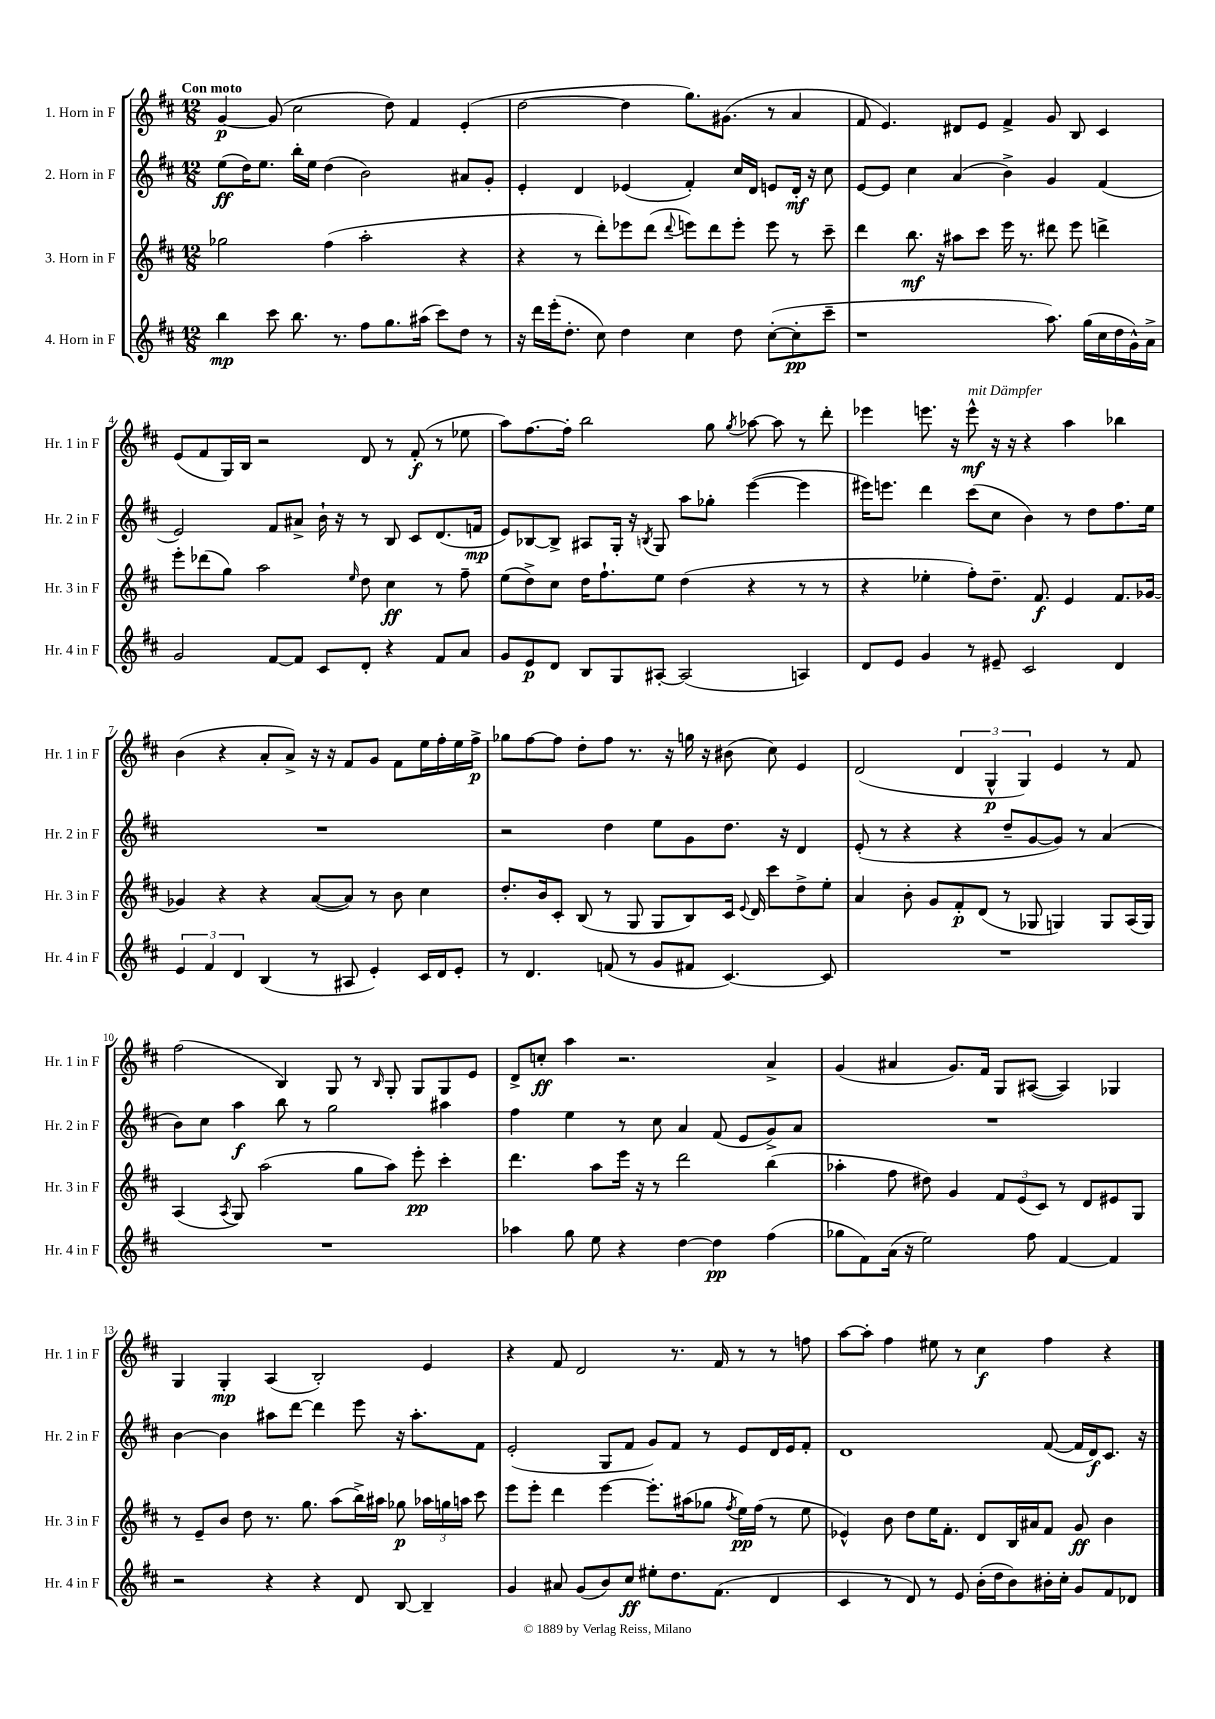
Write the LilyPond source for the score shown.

<<
\new StaffGroup <<
\new Staff = "s0" \with { instrumentName = "1. Horn in F" shortInstrumentName = "Hr. 1 in F" } {
    \clef treble \key d \major \numericTimeSignature \time 12/8 \tempo "Con moto"
    \autoBeamOff g'4~\p g'8( cis''2 d''8) fis'4 e'4-.( |
    d''2~ d''4 g''8.[) gis'8.]( r8 a'4 |
    fis'8 e'4.) dis'8[ e'8] fis'4-> g'8 b8 cis'4 |
    e'8[( fis'8 g16) b16] r2 d'8 r8 fis'8-.\f( r8 ees''8 |
    a''8[) fis''8.~ fis''16]-. b''2 g''8 \acciaccatura { g''8 } aes''8~ aes''8 r8 d'''8-. |
    ees'''4 e'''8. r16 e'''8-^\mf^\markup { \italic "mit Dämpfer" } r16 r16 r4 a''4 bes''4 |
    b'4( r4 a'8[-. a'8]->) r16 r16 fis'8[ g'8] fis'8[ e''16 fis''16-. e''16 fis''16]->\p |
    ges''8[ fis''8~ fis''8] d''8[-. fis''8] r8. r16 g''16 r16 bis'8( cis''8) e'4 |
    d'2( \tuplet 3/2 { d'4 g4-^\p g4) } e'4 r8 fis'8 |
    fis''2( b4) g8 r8 \grace { b16 } g8-. g8[ g8 e'8] |
    d'8[-> c''8]-.\ff a''4 r2. a'4-> |
    g'4( ais'4 g'8.[) fis'16] g8[ ais8]~( ais4) ges4 |
    g4 g4-.\mp a4( b2-.) e'4 |
    r4 fis'8 d'2 r8. fis'16 r8 r8 f''8 |
    a''8[~ a''8]-. fis''4 eis''8 r8 cis''4\f fis''4 r4 \bar "|." |
}
\new Staff = "s1" \with { instrumentName = "2. Horn in F" shortInstrumentName = "Hr. 2 in F" } {
    \clef treble \key d \major \numericTimeSignature \time 12/8
    \autoBeamOff e''8[\ff( d''16) e''8.] b''16[-. e''16] d''4( b'2) ais'8[ g'8]-. |
    e'4-. d'4 ees'4( fis'4-.) cis''16[ d'16] e'8[ d'16]-.\mf r16 cis''8 |
    e'8[~ e'8] cis''4 a'4( b'4->) g'4 fis'4( |
    e'2) fis'8[ ais'8]-> b'16-! r16 r8 b8 cis'8[ d'8.( f'16]\mp |
    e'8[) bes8~ bes8]-> ais8[ g16]-. r16 \acciaccatura { b8 } g8 a''8[ ges''8]-. e'''4~( e'''4 |
    eis'''16[) e'''8.] d'''4 cis'''8[( cis''8] b'4) r8 d''8[ fis''8. e''16] |
    R1. |
    r2 d''4 e''8[ g'8 d''8.] r16 d'4 |
    e'8-.( r8 r4 r4 d''8[-- g'8~ g'8]) r8 a'4( |
    b'8[) cis''8] a''4\f b''8 r8 g''2 ais''4 |
    fis''4 e''4 r8 cis''8 a'4 fis'8( e'8[ g'8->) a'8] |
    R1. |
    b'4~ b'4 ais''8[ d'''8]~ d'''4 e'''8 r16 ais''8.[-. fis'8] |
    e'2-.( g8[ fis'8] g'8[) fis'8] r8 e'8[ d'16 e'16 fis'8]-. |
    d'1 fis'8~( fis'16[ d'16\f) cis'8.] r16 \bar "|." |
}
\new Staff = "s2" \with { instrumentName = "3. Horn in F" shortInstrumentName = "Hr. 3 in F" } {
    \clef treble \key d \major \numericTimeSignature \time 12/8
    \autoBeamOff ges''2 fis''4( a''2-. r4 |
    r4 r8 d'''8[-.) ees'''8 d'''8]( \appoggiatura { d'''8 } e'''8[) d'''8 e'''8]-. e'''8 r8 cis'''8-- |
    d'''4 b''8.\mf r16 ais''8[ cis'''8] e'''16 r8. dis'''8 e'''8 d'''4-> |
    e'''8[-. des'''8( g''8]) a''2 \grace { e''16 } d''8 cis''4\ff r8 fis''8-- |
    e''8[( d''8->) cis''8] d''16[ fis''8.-! e''8] d''4( r4 r8 r8 |
    r4 ees''4-. fis''8[-.) d''8.]-- fis'8.\f e'4 fis'8.[ ges'16]~ |
    ges'4 r4 r4 a'8[~( a'8]) r8 b'8 cis''4 |
    d''8.[-. b'16 cis'8]-. b8( r8 g8 g8[ b8) cis'16] \appoggiatura { e'8 } d'16 cis'''8[ d''8-> e''8]-. |
    a'4 b'8-. g'8[ fis'8-.\p d'8]( r8 ges8 g4) g8[ a16( g16]) |
    a4( \acciaccatura { a8 } g8) a''2( g''8[ a''8]) e'''8-.\pp cis'''4-. |
    d'''4. a''8[ e'''16] r16 r8 d'''2 b''4( |
    aes''4-. fis''8 dis''8) g'4 \tuplet 3/2 { fis'8[ e'8( cis'8]) } r8 d'8[ eis'8 g8] |
    r8 e'8[-- b'8] d''8 r8. g''8. a''8[( b''16->) ais''16] ges''8\p \tuplet 3/2 { aes''16[ g''16 a''16] } cis'''8 |
    e'''8[ e'''8]-. d'''4 e'''4~ e'''8.[-. ais''16( ges''8] \acciaccatura { fis''8 } e''16[\pp) fis''16]( r8 e''8 |
    ees'4-^) b'8 d''8[ e''16 fis'8.]-. d'8[ b16 ais'16 fis'8] g'8\ff b'4 \bar "|." |
}
\new Staff = "s3" \with { instrumentName = "4. Horn in F" shortInstrumentName = "Hr. 4 in F" } {
    \clef treble \key d \major \numericTimeSignature \time 12/8
    \autoBeamOff b''4\mp cis'''8 b''8. r8. fis''8[ g''8. ais''16]( cis'''8[) d''8] r8 |
    r16 d'''16[ e'''16-.( d''8.]-. cis''8) d''4 cis''4 d''8 cis''8[~-.( cis''8-.\pp cis'''8]-- |
    r1 a''8.) g''16[( cis''16 d''16 g'16-^) a'16]-> |
    g'2 fis'8[~ fis'8] cis'8[ d'8]-. r4 fis'8[ a'8] |
    g'8[ e'8\p d'8] b8[ g8 ais8]~-. ais2( a4) |
    d'8[ e'8] g'4 r8 eis'8-- cis'2 d'4 |
    \tuplet 3/2 { e'4 fis'4 d'4 } b4( r8 ais8 e'4-.) cis'16[ d'16 e'8]-. |
    r8 d'4. f'8( r8 g'8[ fis'8] cis'4.~) cis'8 |
    R1. |
    R1. |
    aes''4 g''8 e''8 r4 d''4~ d''4\pp fis''4( |
    ges''8[ fis'8) a'16]( r16 e''2) fis''8 fis'4~ fis'4 |
    r2 r4 r4 d'8 b8~ b4-- |
    g'4 ais'8 g'8[( b'8) cis''8]\ff eis''8[-. d''8. fis'8.]( d'4 |
    cis'4 r8 d'8) r8 e'8 b'16[-.( d''16 b'8) bis'16-. cis''16]-. g'8[ fis'8 des'8] \bar "|." |
}
>>
>>
